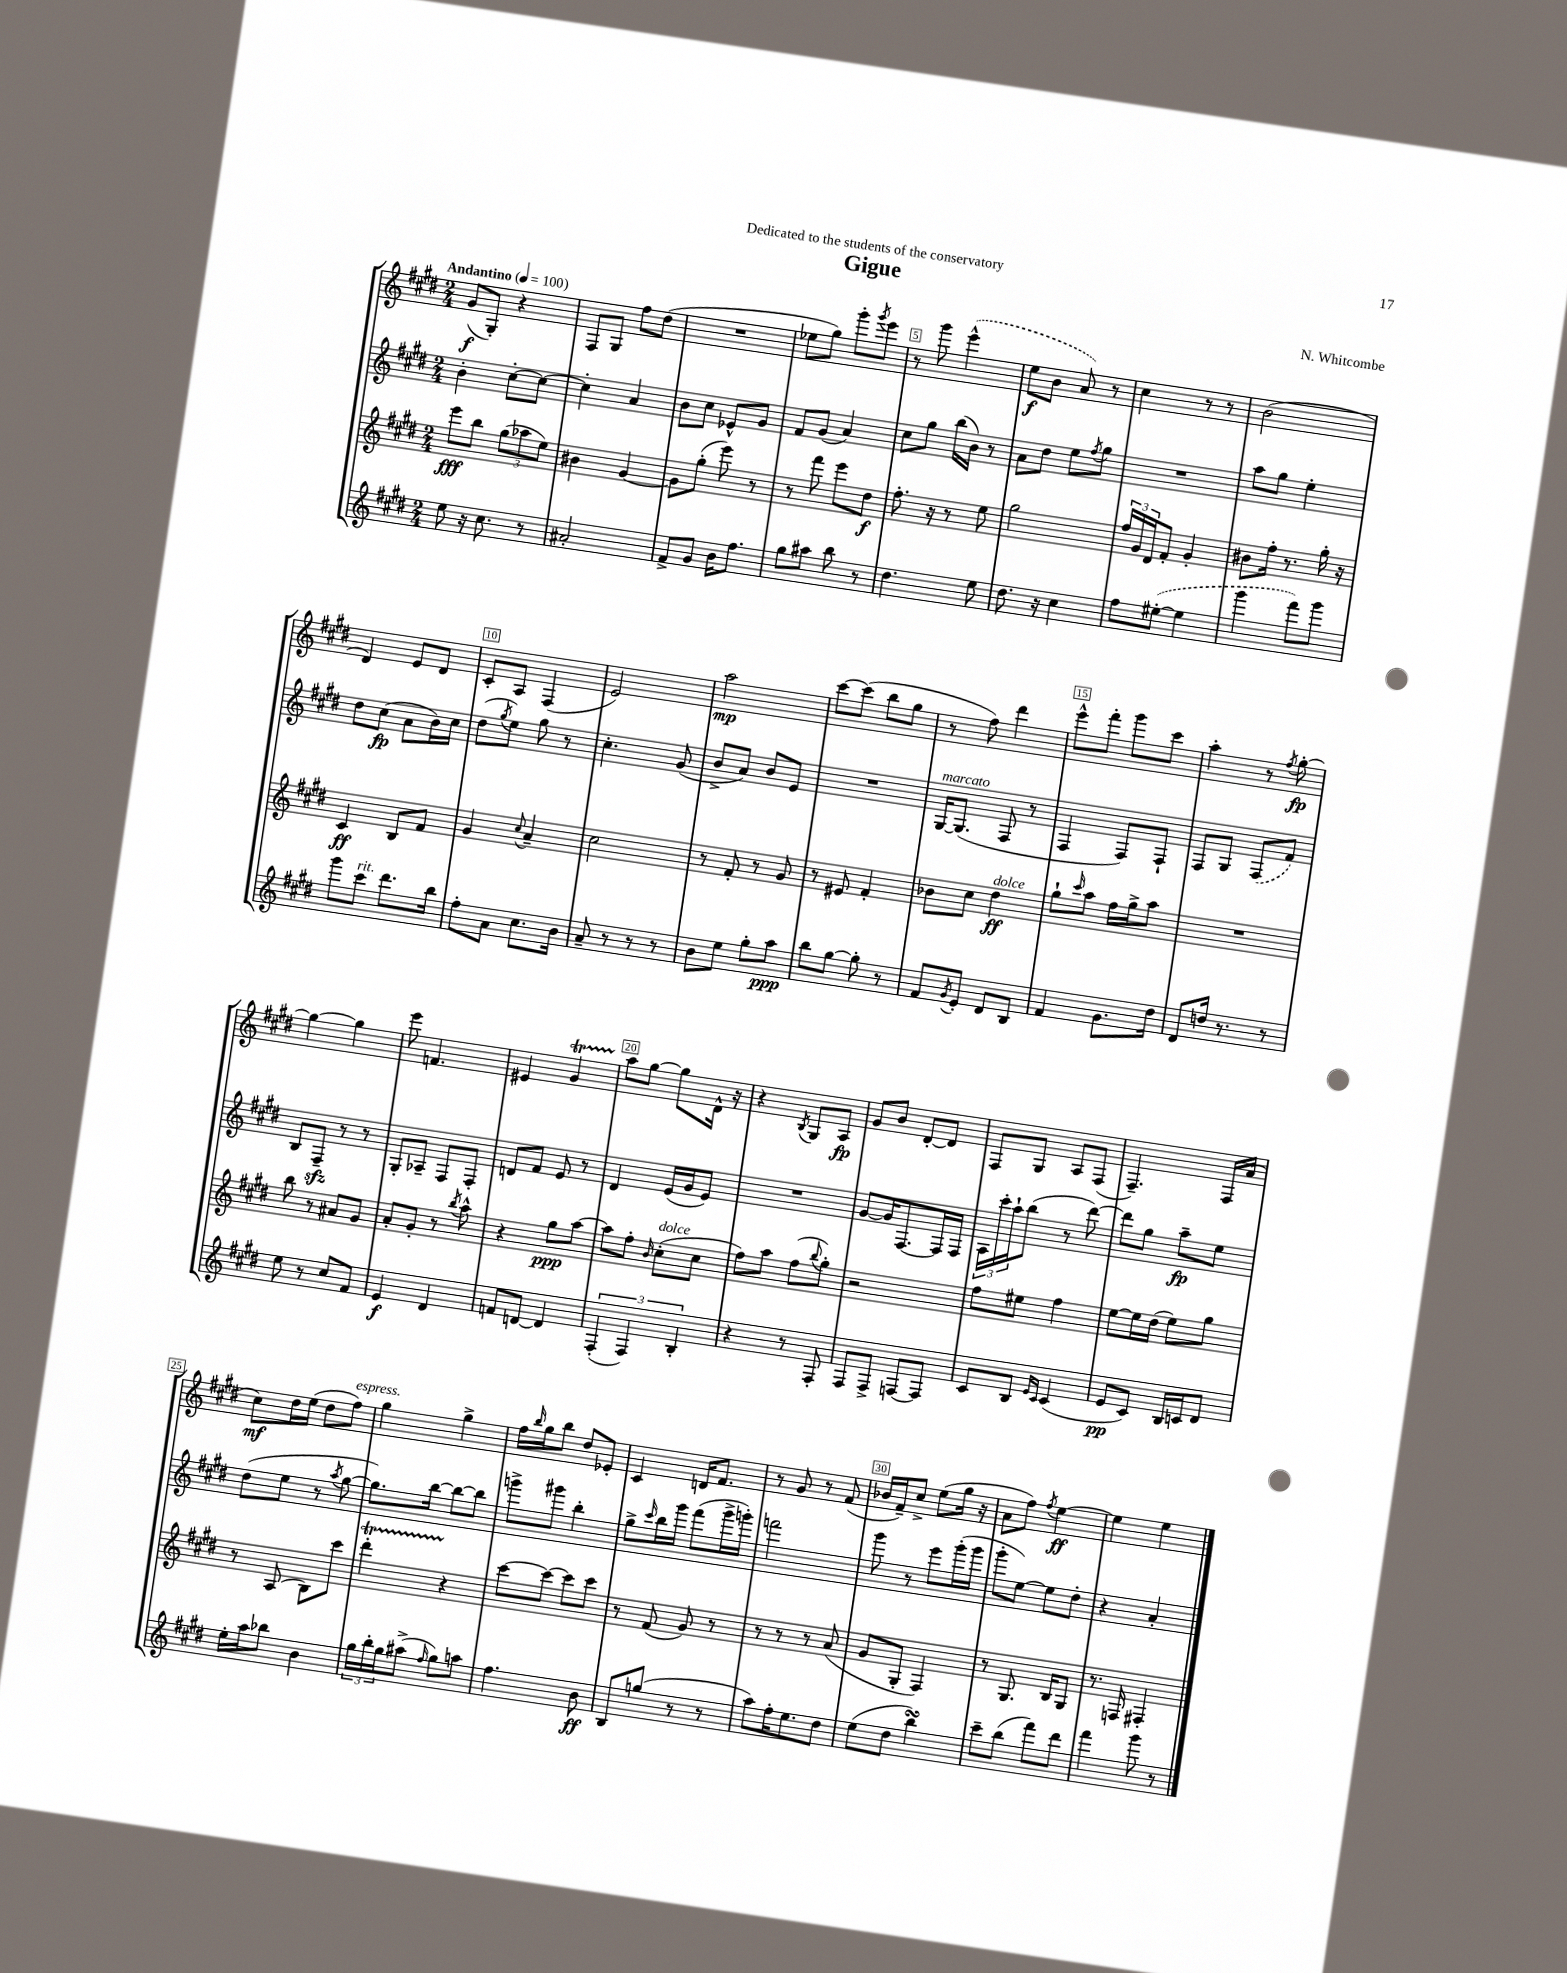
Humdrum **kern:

**kern	**dynam	**kern	**dynam	**kern	**dynam	**kern	**dynam
*part4	*part4	*part3	*part3	*part2	*part2	*part1	*part1
*staff4	*staff4	*staff3	*staff3	*staff2	*staff2	*staff1	*staff1
*clefG2	*	*clefG2	*	*clefG2	*	*clefG2	*
*k[f#c#g#d#]	*	*k[f#c#g#d#]	*	*k[f#c#g#d#]	*	*k[f#c#g#d#]	*
*M2/4	*	*M2/4	*	*M2/4	*	*M2/4	*
*MM100	*	*MM100	*	*MM100	*	*MM100	*
=1	=1	=1	=1	=1	=1	=1	=1
!	!	!	!	!	!	!LO:TX:a:B:t=Andantino	!
8ee\	.	8eee\L	fff	4b'\	.	(8g#/L	f
16r	.	8bb\J	.	.	.	8G#'/J)	.
8.cc#\	.	.	.	.	.	.	.
.	.	(12gg#\L	.	[8cc#'\L	.	4r	.
.	.	12aa-X\	.	.	.	.	.
8r	.	.	.	8cc#\J_	.	.	.
.	.	12ee\J)	.	.	.	.	.
=2	=2	=2	=2	=2	=2	=2	=2
2a#X'/	.	4b#X\	.	4cc#'\]	.	8F#/L	.
.	.	.	.	.	.	8G#/J	.
.	.	[4g#/	.	4a/	.	8ff#\L	.
.	.	.	.	.	.	(8dd#\J	.
=3	=3	=3	=3	=3	=3	=3	=3
8f#^/L	.	8g#\L]	.	8b\L	.	2r	.
8g#/J	.	(8gg#'\J	.	8cc#\J	.	.	.
16b\KL	.	8eee\)	.	8e-X^^/L	.	.	.
8.ff#\J	.	.	.	.	.	.	.
.	.	8r	.	8g#/J	.	.	.
=4	=4	=4	=4	=4	=4	=4	=4
8gg#\L	.	8r	.	8f#/L	.	8ee-X\L	.
8aa#X\J	.	8fff#\	.	(8g#/J	.	8gg#\J)	.
8bb\	.	8eee\L	.	4a/)	.	8ggg#'\L	.
.	.	.	.	.	.	8qggg#/	.
8r	.	8dd#\J	f	.	.	8eee\J	.
=5	=5	=5	=5	=5	=5	=5	=5
4.dd#\	.	8.ff#'\	.	8cc#\L	.	8r	.
.	.	.	.	8gg#\J	.	8ggg#\	.
.	.	16r	.	.	.	.	.
.	.	8r	.	(16bb\LL	.	(4eee^^\	.
.	.	.	.	16b\JJ)	.	.	.
8ee\	.	8ee\	.	8r	.	.	.
=6	=6	=6	=6	=6	=6	=6	=6
8.dd#\	.	2gg#\	.	8a\L	.	8ee\L	f
.	.	.	.	8dd#\J	.	8b\J	.
16r	.	.	.	.	.	.	.
4cc#\	.	.	.	8ee\L	.	8a/)	.
.	.	.	.	8qff#/	.	.	.
.	.	.	.	8gg#\J	.	8r	.
=7	=7	=7	=7	=7	=7	=7	=7
8ff#\L	.	24ff#/LL	.	2r	.	4cc#\	.
.	.	24g#/	.	.	.	.	.
.	.	24d#/J	.	.	.	.	.
([8ee#X'\J	.	8f#'/J	.	.	.	.	.
4ee#\]	.	4g#'/	.	.	.	8r	.
.	.	.	.	.	.	8r	.
=8	=8	=8	=8	=8	=8	=8	=8
4ggg#\	.	8b#X\L	.	8aa\L	.	(2b\	.
.	.	16ff#'\Jk	.	8gg#\J	.	.	.
.	.	8.r	.	.	.	.	.
8fff#\L)	.	.	.	4ee'\	.	.	.
8ggg#\J	.	16gg#'\	.	.	.	.	.
.	.	16r	.	.	.	.	.
!!LO:LB:g=z
=9	=9	=9	=9	=9	=9	=9	=9
8ggg#\L	.	4c#/	ff	8dd#\L	.	4d#/)	.
!LO:TX:a:i:t=rit.	!	!	!	!	!	!	!
8ccc#\J	.	.	.	(8cc#\J	fp	.	.
8.ddd#\L	.	8B/L	.	8a\L	.	8e/L	.
.	.	8f#/J	.	16b\L)	.	8d#/J	.
16bb\Jk	.	.	.	16cc#\JJ	.	.	.
=10	=10	=10	=10	=10	=10	=10	=10
8ff#'\L	.	4g#/	.	(8dd#\L	.	8c#'/L	.
.	.	.	.	8qgg#/	.	.	.
8a\J	.	.	.	8ee\J)	.	8A/J	.
.	.	8qqcc#/	.	.	.	.	.
8.cc#\L	.	4a~/	.	8gg#\	.	(4F#/	.
.	.	.	.	8r	.	.	.
16b\Jk	.	.	.	.	.	.	.
=11	=11	=11	=11	=11	=11	=11	=11
8a~/	.	2cc#\	.	4.cc#'\	.	2e/)	.
8r	.	.	.	.	.	.	.
8r	.	.	.	.	.	.	.
8r	.	.	.	(8g#/	.	.	.
=12	=12	=12	=12	=12	=12	=12	=12
8b\L	.	8r	.	8b^/L	.	2aa\	mp
8ee\J	.	8f#'/	.	8a/J)	.	.	.
8gg#'\L	.	8r	.	8b/L	.	.	.
8aa\J	ppp	8g#/	.	8e/J	.	.	.
=13	=13	=13	=13	=13	=13	=13	=13
8bb\L	.	8r	.	2r	.	[8ccc#\L	.
[8gg#\J	.	8e#X/	.	.	.	(8ccc#\J]	.
8gg#'\]	.	4f#'/	.	.	.	8bb\L	.
8r	.	.	.	.	.	8gg#\J	.
=14	=14	=14	=14	=14	=14	=14	=14
!	!	!	!	!LO:TX:a:i:t=marcato	!	!	!
8f#/L	.	8b-X\L	.	[16G#/KL	.	8r	.
.	.	.	.	(8.G#/J]	.	.	.
8qg#/	.	.	.	.	.	.	.
8e'/J	.	8cc#\J	.	.	.	8ff#\)	.
!	!	!LO:TX:a:i:t=dolce	!	!	!	!	!
8d#/L	.	4dd#\	ff	8F#/	.	4ddd#\	.
8B/J	.	.	.	8r	.	.	.
=15	=15	=15	=15	=15	=15	=15	=15
4f#/	.	8gg#`\L	.	4F#/	.	8eee^^\L	.
.	.	16qqccc#/	.	.	.	.	.
.	.	8aa\J	.	.	.	8fff#'\J	.
8.g#\L	.	16ff#\LL	.	8F#/L)	.	8ggg#\L	.
.	.	16gg#^\J	.	.	.	.	.
.	.	8aa\J	.	8F#`/J	.	8ccc#\J	.
16dd#\Jk	.	.	.	.	.	.	.
=16	=16	=16	=16	=16	=16	=16	=16
8d#/L	.	2r	.	8F#/L	.	4aa'\	.
16ddn/Jk	.	.	.	8G#/J	.	.	.
8.r	.	.	.	.	.	.	.
.	.	.	.	(8F#/L	.	8r	.
.	.	.	.	.	.	8qff#/	.
8r	.	.	.	8f#/J)	.	[8gg#'\	fp
!!LO:LB:g=z
=17	=17	=17	=17	=17	=17	=17	=17
8ee\	.	8bb\	.	8B/L	.	4gg#\_	.
8r	.	8r	.	8F#zz~/J	.	.	.
8cc#/L	.	8a#X/L	.	8r	.	4gg#\]	.
8f#/J	.	8g#/J	.	8r	.	.	.
=18	=18	=18	=18	=18	=18	=18	=18
4e/	f	8a'/L	.	8G#'/L	.	8eee\	.
.	.	8g#'/J	.	8A-X~/J	.	4.fn/	.
4d#/	.	8r	.	8F#/L	.	.	.
.	.	8qbb/	.	.	.	.	.
.	.	8aa^^\	.	8F#'/J	.	.	.
=19	=19	=19	=19	=19	=19	=19	=19
8fn/L	.	4r	.	8dn/L	.	4e#X/	.
[8dn/J	.	.	.	8f#/J	.	.	.
4d/]	.	8gg#\L	ppp	8e/	.	4g#t/	.
.	.	[8aa\J	.	8r	.	.	.
=20	=20	=20	=20	=20	=20	=20	=20
(6F#'/	.	8aa\L]	.	4d#/	.	8aa\L	.
.	.	8ff#'\J	.	.	.	[8gg#\J	.
6F#/)	.	.	.	.	.	.	.
.	.	16qqb/	.	.	.	.	.
!	!	!LO:TX:a:i:t=dolce	!	!	!	!	!
.	.	(8cc#'\L	.	(16e/LL	.	8gg#\L]	.
.	.	.	.	16g#/J	.	.	.
6B'/	.	.	.	.	.	.	.
.	.	8cc#\J	.	8e/J)	.	16d#^^\Jk	.
.	.	.	.	.	.	16r	.
=21	=21	=21	=21	=21	=21	=21	=21
4r	.	8ff#\L)	.	2r	.	4r	.
.	.	8aa\J	.	.	.	.	.
.	.	.	.	.	.	8qB/	.
8r	.	(8ff#\L	.	.	.	8G#/L	.
.	.	8qqbb/	.	.	.	.	.
8F#'/	.	8gg#'\J)	.	.	.	8A/J	fp
=22	=22	=22	=22	=22	=22	=22	=22
8F#/L	.	2r	.	[8g#/L	.	8g#/L	.
8F#^/J	.	.	.	16g#/K]	.	8b/J	.
.	.	.	.	[8.F#/	.	.	.
[8Fn/L	.	.	.	.	.	[8d#'/L	.
8F/J]	.	.	.	16F#/L]	.	8d#/J]	.
.	.	.	.	16F#/JJ	.	.	.
=23	=23	=23	=23	=23	=23	=23	=23
8c#/L	.	8ff#\L	.	24A\LL	.	8F#/L	.
.	.	.	.	24ccc#'\	.	.	.
.	.	.	.	24aa`\J	.	.	.
8B/J	.	8ee#X\J	.	(8bb\J	.	8G#/J	.
16qqe/LL	.	.	.	.	.	.	.
16qqc#/JJ	.	.	.	.	.	.	.
(4c#/	.	4ff#\	.	8r	.	8A/L	.
.	.	.	.	[8ddd#\)	.	(8F#/J	.
=24	=24	=24	=24	=24	=24	=24	=24
8e/L	pp	[8ee\L	.	8ddd#\L]	.	4.F#~/)	.
8c#/J)	.	16ee\L]	.	8gg#\J	.	.	.
.	.	(16dd#\JJ	.	.	.	.	.
16B/LL	.	8ee\L)	.	8aa~\L	fp	.	.
16cn/J	.	.	.	.	.	.	.
8d#/J	.	8gg#\J	.	8ee\J	.	16F#/LL	.
.	.	.	.	.	.	(16a/JJ	.
!!LO:LB:g=z
=25	=25	=25	=25	=25	=25	=25	=25
16ee'\LL	.	8r	.	(8dd#\L	.	8cc#\L)	mf
16aa\J	.	.	.	.	.	.	.
8bb-X\J	.	(8A/	.	8ee\J	.	16dd#\L	.
.	.	.	.	.	.	(16ee\JJ	.
4b\	.	8B\L)	.	8r	.	8dd#\L	.
.	.	.	.	8qaa/	.	.	.
!	!	!	!	!	!	!LO:TX:a:i:t=espress.	!
.	.	8ccc#\J	.	[8gg#\	.	8ff#\J)	.
=26	=26	=26	=26	=26	=26	=26	=26
24gg#\LL	.	4ddd#t'\	.	8.gg#\L])	.	4gg#\	.
24bb'\	.	.	.	.	.	.	.
24gg#\J	.	.	.	.	.	.	.
(8aa#X^\J	.	.	.	.	.	.	.
.	.	.	.	[16bb\Jk	.	.	.
16qqff#/	.	.	.	.	.	.	.
8gg#\L)	.	4r	.	8bb\L_	.	4gg#^\	.
8aan\J	.	.	.	8bb\J]	.	.	.
=27	=27	=27	=27	=27	=27	=27	=27
4.ff#\	.	[8ccc#\L	.	8gggn^\L	.	16ff#\LL	.
.	.	.	.	.	.	16qqbb/	.
.	.	.	.	.	.	16gg#\J	.
.	.	8ccc#\J_	.	8ggg#X\J	.	8bb\J	.
.	.	8ccc#\L]	.	4bb'\	.	8dd#/L	.
8b\	ff	8ccc#\J	.	.	.	8e-X'/J	.
=28	=28	=28	=28	=28	=28	=28	=28
8B/L	.	8r	.	8gg#^\L	.	4c#/	.
.	.	.	.	16qqccc#/	.	.	.
(8ggn/J	.	(8f#/	.	16bb\L	.	.	.
.	.	.	.	16ggg#\JJ	.	.	.
8r	.	8g#/)	.	(8fff#\L	.	16dn/KL	.
.	.	.	.	.	.	8.f#/J	.
8r	.	8r	.	16ggg#^\L	.	.	.
.	.	.	.	16gggn'\JJ)	.	.	.
=29	=29	=29	=29	=29	=29	=29	=29
8aa\L)	.	8r	.	2fffn\	.	8r	.
16ff#'\K	.	8r	.	.	.	8g#/	.
8.ee\	.	.	.	.	.	.	.
.	.	8r	.	.	.	8r	.
8dd#\J	.	(8a/	.	.	.	(8f#/	.
=30	=30	=30	=30	=30	=30	=30	=30
(8ee\L	.	8g#/L	.	8ggg#\	.	16b-X/LL	.
.	.	.	.	.	.	16f#~/J)	.
8dd#\J	.	8G#'/J	.	8r	.	8cc#^/J	.
4bbsSSS\)	.	4F#/)	.	8eee\L	.	(8ee\L	.
.	.	.	.	(16ggg#'\L	.	16gg#\Jk	.
.	.	.	.	16ggg#\JJ	.	16r	.
=31	=31	=31	=31	=31	=31	=31	=31
8ccc#~\L	.	8r	.	8ggg#'\L	.	8a\L	.
(8bb\J	.	8.G#/	.	[8ee\J)	.	8ff#\J)	.
.	.	.	.	.	.	8qff#/	.
8fff#\L)	.	.	.	8ee\L]	.	[4ee\	ff
.	.	16B/KL	.	.	.	.	.
8ddd#\J	.	8G#/J	.	8dd#'\J	.	.	.
=32	=32	=32	=32	=32	=32	=32	=32
4fff#\	.	8.r	.	4r	.	4ee\]	.
.	.	16Fn/	.	.	.	.	.
8ggg#\	.	4F#X'/	.	4a'/	.	4ee\	.
8r	.	.	.	.	.	.	.
==	==	==	==	==	==	==	==
*-	*-	*-	*-	*-	*-	*-	*-
